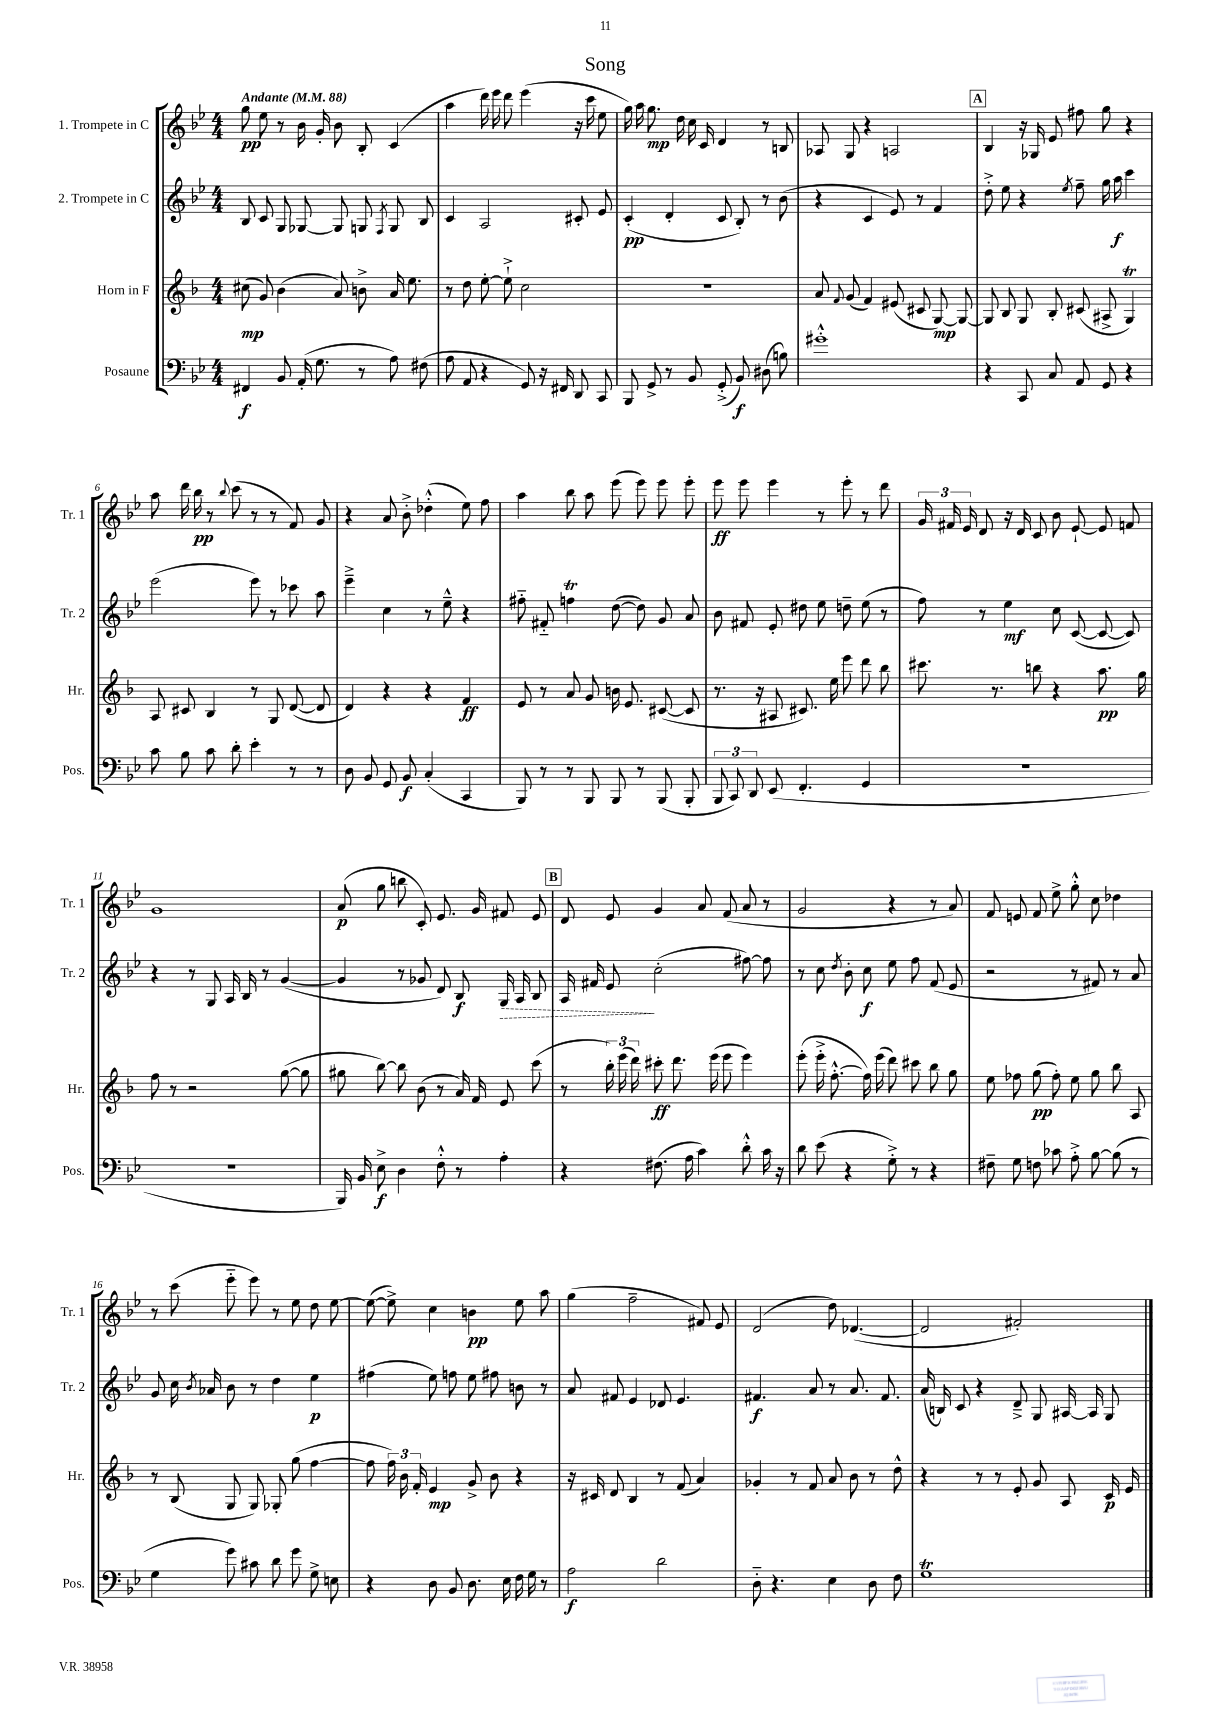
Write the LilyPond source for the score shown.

\header { title = "Song" }
<<
\new StaffGroup <<
\new Staff = "s0" \with { instrumentName = "1. Trompete in C" shortInstrumentName = "Tr. 1" } {
    \clef treble \key bes \major \numericTimeSignature \time 4/4 \tempo "Andante" 4 = 88
    \autoBeamOff g''8\pp ees''8 r8 bes'16 g'16-. bes'8 bes8-. c'4( |
    a''4 d'''16) ees'''16 d'''8 ees'''4( r16 c'''16 ees''8 |
    g''16) a''16 g''8.\mp d''16 c''16 c'16 d'4 r8 b8 |
    aes8 g8 r4 a2 |
    \mark \markup { \box "A" } bes4 r16 ges16 ees'8 fis''8 g''8 r4 |
    a''8 d'''16 bes''16\pp r8 \appoggiatura { bes''8 } c'''8( r8 r8 f'8) g'8 |
    r4 a'8 bes'8-.-> des''4-.-^( ees''8) f''8 |
    a''4 bes''8 a''8 ees'''8( ees'''8) ees'''8 ees'''8-. |
    ees'''8\ff ees'''8 ees'''4 r8 ees'''8-. r8 d'''8 |
    \tuplet 3/2 { g'16 fis'16 ees'16 } d'8 r16 d'16 c'8 bes'8 ees'8~-! ees'8 f'8 |
    g'1 |
    a'8\p( g''8 b''8 c'8-.) ees'8. g'16 fis'8 ees'8 |
    \mark \markup { \box "B" } d'8 ees'8 g'4 a'8 f'8( a'8 r8 |
    g'2 r4 r8 a'8) |
    f'8 e'8 f'8 ees''8-> g''8-.-^ c''8 des''4 |
    r8 c'''8( ees'''8-_ ees'''8) r8 ees''8 d''8 ees''8~ |
    ees''8~( ees''8->) c''4 b'4\pp ees''8 a''8 |
    g''4( f''2-- fis'8) ees'8 |
    d'2( d''8) des'4.~( |
    des'2 fis'2-.) \bar "|." |
}
\new Staff = "s1" \with { instrumentName = "2. Trompete in C" shortInstrumentName = "Tr. 2" } {
    \clef treble \key bes \major \numericTimeSignature \time 4/4
    \autoBeamOff bes8 c'8 g8 ges8~ ges8 g8 \acciaccatura { f8 } g8 bes8 |
    c'4 a2 cis'8-. ees'8 |
    c'4-.\pp( d'4-. c'8 bes8-.) r8 bes'8( |
    r4 c'4 ees'8) r8 f'4 |
    \mark \markup { \box "A" } d''8-.-> ees''8 r4 \acciaccatura { ees''8 } f''8-- g''16 a''16\f c'''4 |
    ees'''2( ees'''8) r8 ces'''8 a''8 |
    ees'''4---> c''4 r8 ees''8---^ r4 |
    fis''8-_ fis'8-_ f''4\trill d''8~( d''8) g'8 a'8 |
    bes'8 fis'8 ees'8-. dis''8 ees''8 d''8-- ees''8( r8 |
    f''8) r8 ees''4\mf c''8 c'8~( c'8~ c'8) |
    r4 r8 g8 a16 bes16 r8 g'4~( |
    g'4 r8 ges'8 d'8) bes8\f \once \override Hairpin.style = #'dashed-line g16\> a16 bes8 |
    \mark \markup { \box "B" } a16 fis'16 ees'8\! c''2-.( fis''8~) fis''8 |
    r8 c''8 \acciaccatura { d''8 } bes'8-. c''8\f ees''8 f''8 f'8( ees'8 |
    r2 r8 fis'8) r8 a'8 |
    g'8 c''16 \acciaccatura { bes'8 } aes'16 bes'8 r8 d''4 ees''4\p |
    fis''4( ees''8) f''8 ees''8 fis''8 b'8 r8 |
    a'8 fis'8 ees'4 des'8 ees'4. |
    fis'4.\f a'8 r8 a'8. fis'8. |
    a'16( b16) c'8 r4 d'8---> g8 ais16~ ais16 g8 \bar "|." |
}
\new Staff = "s2" \with { instrumentName = "Horn in F" shortInstrumentName = "Hr." } {
    \clef treble \key f \major \numericTimeSignature \time 4/4
    \autoBeamOff cis''8\mp( g'8) bes'4( a'8) b'8-> a'16 e''8. |
    r8 d''8 e''8~-. e''8-!-> c''2 |
    R1 |
    a'8 \appoggiatura { f'8 } g'8( f'4) eis'8( cis'8 g8~\mp) g8~ |
    \mark \markup { \box "A" } g8 bes8 g8 bes8-. cis'8( ais8-> g4\trill) |
    a8 cis'8 bes4 r8 g8 d'8~( d'8 |
    d'4) r4 r4 f'4\ff |
    e'8 r8 a'8 g'8 b'16 e'8. cis'8~( cis'8 |
    r8. r16 ais8 cis'8.) e''16 e'''8 d'''8 bes''8 |
    cis'''8. r8. b''8 r4 a''8.\pp g''16 |
    f''8 r8 r2 g''8~( g''8 |
    gis''8 bes''8~) bes''8 bes'8( r8 a'16) f'16 e'8 c'''8( |
    \mark \markup { \box "B" } r8 \tuplet 3/2 { bes''16-.) e'''16( d'''16) } cis'''8-.\ff d'''8. e'''16( e'''8 e'''4) |
    e'''8-.( e'''16-.-> f''8.~-.-^ f''16) e'''16( d'''8) cis'''8 bes''8 g''8 |
    e''8 fes''8 g''8\pp( fes''8-.) e''8 g''8 bes''8 a8 |
    r8 bes8( g8 g8) ges8-. g''8( f''4~ |
    f''8 \tuplet 3/2 { f''16) bes'16 f'16-. } e'4\mp g'8-> bes'8 r4 |
    r16 cis'16 d'8 bes4 r8 f'8( a'4) |
    ges'4-. r8 f'8 a'8 bes'8 r8 d''8-^ |
    r4 r8 r8 e'8-. g'8 a8 c'16\p e'16 \bar "|." |
}
\new Staff = "s3" \with { instrumentName = "Posaune" shortInstrumentName = "Pos." } {
    \clef bass \key bes \major \numericTimeSignature \time 4/4
    \autoBeamOff fis,4\f bes,8 a,16-.( g8. r8 a8) fis8( |
    a8 a,8 r4 g,8) r16 fis,16 d,8 c,8 |
    bes,,8 g,8-> r8 bes,8 g,8-.->( bes,8\f) dis8( b8) |
    gis'1-.-^ |
    \mark \markup { \box "A" } r4 c,8 c8 a,8 g,8 r4 |
    c'8 bes8 c'8 d'8-. ees'4-. r8 r8 |
    d8 bes,8 g,8 bes,8\f c4-.( c,4 |
    bes,,8) r8 r8 bes,,8 bes,,8 r8 bes,,8( bes,,8-. |
    \tuplet 3/2 { bes,,8 c,8) d,8 } ees,8( f,4.-. g,4 |
    R1 |
    r1 |
    bes,,16) bes,16 ees8->\f d4 f8-.-^ r8 a4-. |
    \mark \markup { \box "B" } r4 fis8.( a16 c'4) d'8-.-^ c'16 r16 |
    d'8 ees'8( r4 g8-.->) r8 r4 |
    fis8-- g8 f8 ces'8 a8-.-> bes8~ bes8( r8 |
    g4 g'8) cis'8 d'8 g'8 g8-> e8 |
    r4 d8 bes,8 d8. ees16 f16 g16 r8 |
    a2\f d'2 |
    d8-_ r4. ees4 d8 f8 |
    g1\trill \bar "|." |
}
>>
>>
